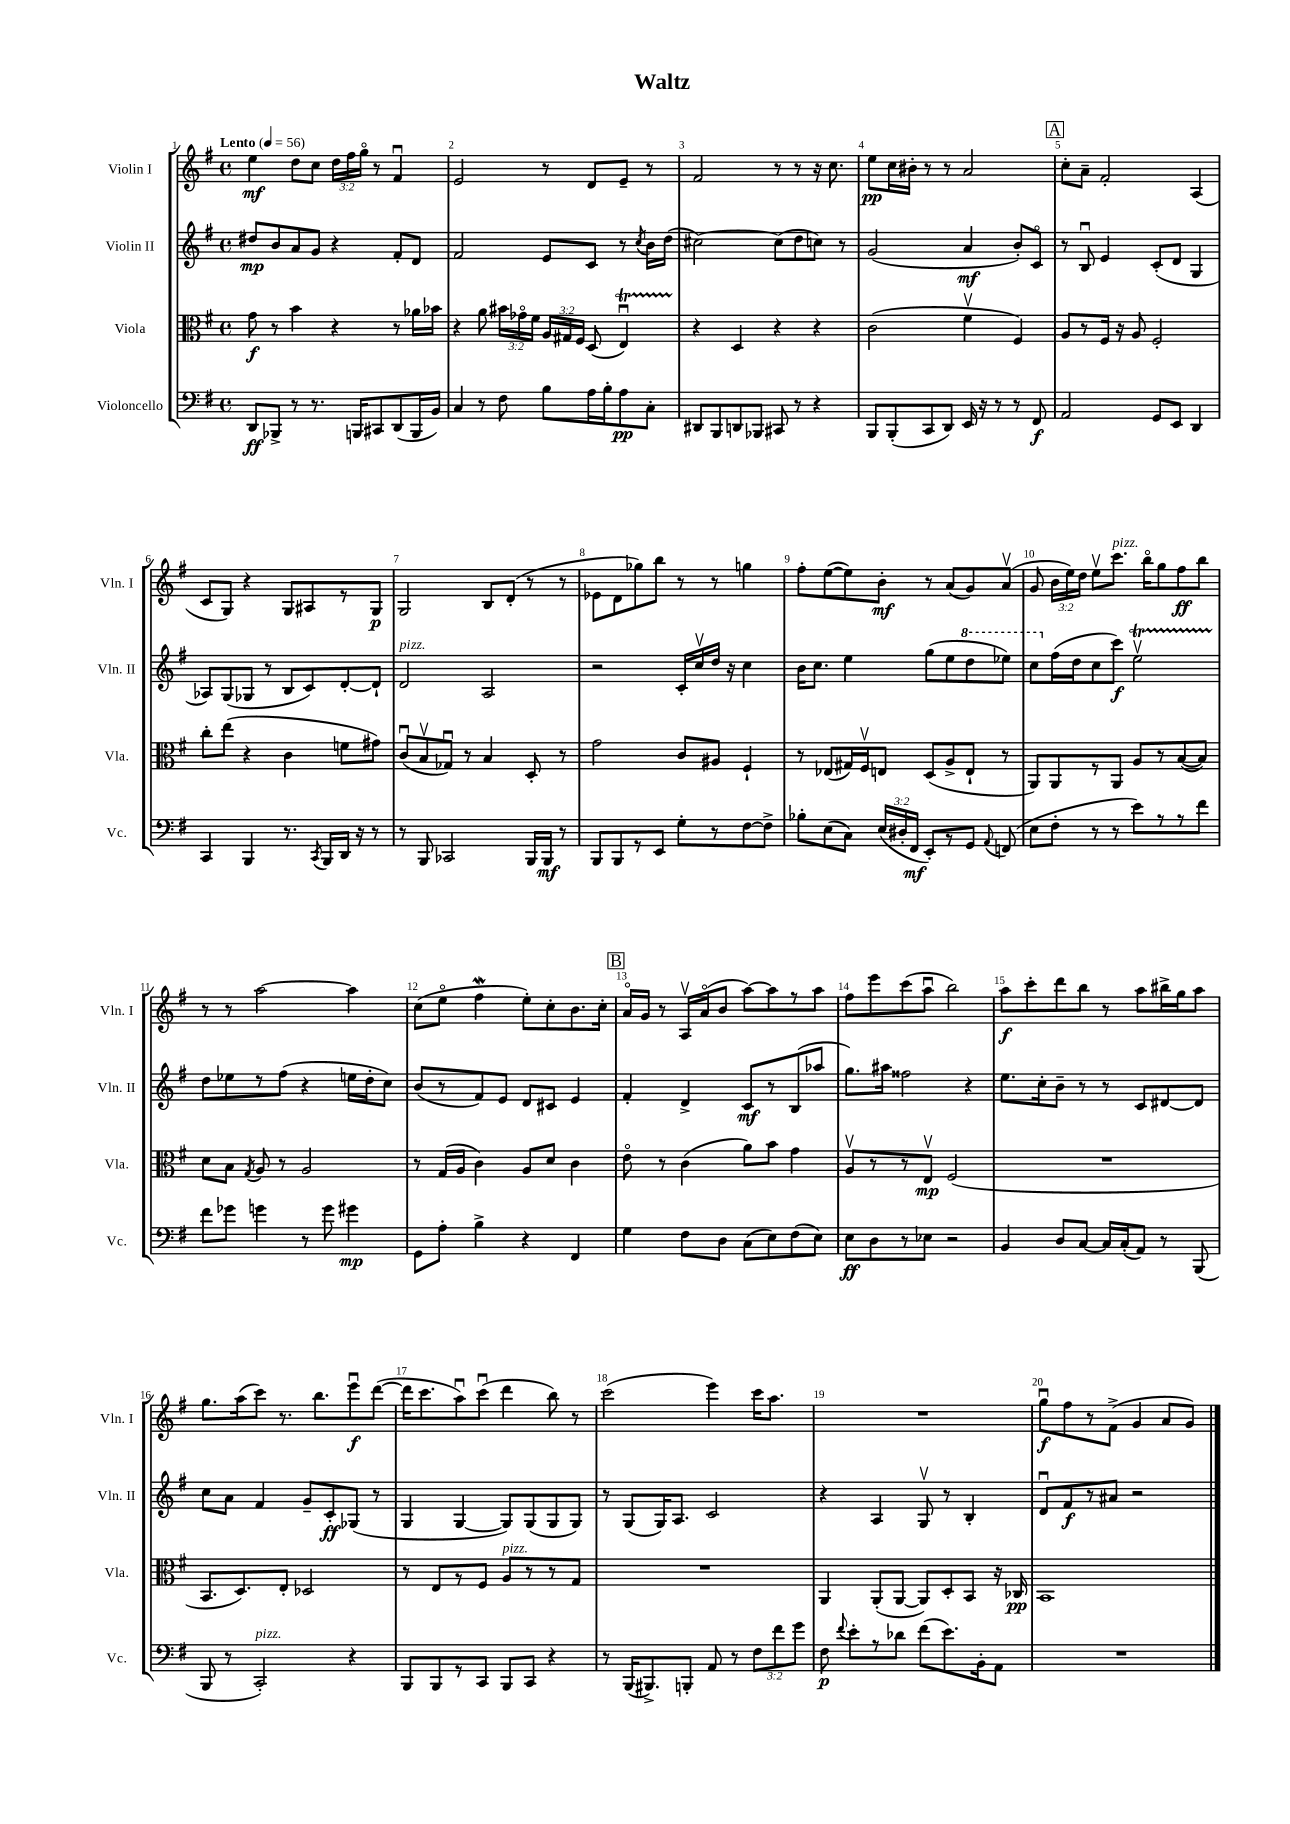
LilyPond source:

\header { title = "Waltz" }
<<
\new StaffGroup <<
\new Staff = "s0" \with { instrumentName = "Violin I" shortInstrumentName = "Vln. I" } {
    \clef treble \key g \major \defaultTimeSignature \time 4/4 \override Staff.TupletNumber.text = #tuplet-number::calc-fraction-text \tempo "Lento" 4 = 56
    \autoBeamOff e''4\mf d''8[ c''8] \tuplet 3/2 { d''16[ fis''16 g''16]\flageolet } r8 fis'4\downbow |
    e'2 r8 d'8[ e'8]-- r8 |
    fis'2 r8 r8 r16 c''8. |
    e''8[\pp c''16 bis'16]-. r8 r8 a'2 |
    \mark \markup { \box "A" } c''8[-. a'8]-- fis'2-. a4( |
    c'8[ g8]) r4 g8[ ais8 r8 g8]\p |
    g2 b8[ d'8]-.( r8 r8 |
    ees'8[ d'8 ges''8) b''8] r8 r8 g''4 |
    fis''8[-. e''8~( e''8) b'8]-.\mf r8 a'8[( g'8) a'8]\upbow( |
    g'8 \tuplet 3/2 { b'16[ e''16) d''16] } e''8[\upbow c'''8.]^\markup { \italic "pizz." } b''16[\flageolet g''8 fis''8\ff b''8] |
    r8 r8 a''2~ a''4 |
    c''8[( e''8]\flageolet fis''4\mordent e''8[-.) c''8-. b'8. c''16]-. |
    \mark \markup { \box "B" } a'16[\flageolet g'16] r8 a16[\upbow a'16\flageolet( b'8] a''8[~) a''8 r8 a''8] |
    fis''8[ e'''8 c'''8( a''8]\downbow b''2) |
    a''8[\f c'''8-. d'''8 b''8] r8 a''8[ bis''16-> g''16 a''8] |
    g''8.[ a''16( c'''8]) r8. b''8.[ e'''8\downbow\f d'''8]~( |
    d'''16[ c'''8. a''8\downbow) c'''8]\downbow( d'''4 b''8) r8 |
    c'''2( e'''4) c'''16[ a''8.] |
    R1 |
    g''8[\downbow\f fis''8 r8 fis'8]->( g'4 a'8[ g'8]) \bar "|." |
}
\new Staff = "s1" \with { instrumentName = "Violin II" shortInstrumentName = "Vln. II" } {
    \clef treble \key g \major \defaultTimeSignature \time 4/4
    \autoBeamOff dis''8[\mp b'8 a'8 g'8] r4 fis'8[-. d'8] |
    fis'2 e'8[ c'8] r8 \acciaccatura { c''8 } b'16[ d''16]( |
    cis''2~) cis''8[( d''8 c''8]) r8 |
    g'2( a'4\mf b'8[-.) c'8]\flageolet |
    \mark \markup { \box "A" } r8 b8\downbow e'4 c'8[-.( d'8] g4 |
    aes8[) g8( ges8] r8 b8[ c'8) d'8~-. d'8]-! |
    d'2^\markup { \italic "pizz." } a2 |
    r2 c'16[-. c''16\upbow d''16] r16 c''4 |
    b'16[ c''8.] e''4 g''8[( e''8 \ottava #1 d'''8 ees'''8]) |
    c'''8[ \ottava #0 fis''16( d''16 c''8 c'''8]\f) e''2\upbow\startTrillSpan |
    d''8[\stopTrillSpan ees''8 r8 fis''8]( r4 e''16[ d''16-. c''8]) |
    b'8[( r8 fis'8) e'8] d'8[ cis'8] e'4 |
    \mark \markup { \box "B" } fis'4-. d'4-> c'8[\mf r8 b8( aes''8] |
    g''8.[) ais''16] fisis''2 r4 |
    e''8.[ c''16-. b'8]-- r8 r8 c'8[ dis'8~ dis'8] |
    c''8[ a'8] fis'4 g'8[-- c'8-.\ff ges8]( r8 |
    g4 g4~ g8[) g8( g8 g8]) |
    r8 g8[( g16) a8.] c'2 |
    r4 a4 g8\upbow r8 b4-. |
    d'8[\downbow fis'8\f r8 ais'8] r2 \bar "|." |
}
\new Staff = "s2" \with { instrumentName = "Viola" shortInstrumentName = "Vla." } {
    \clef alto \key g \major \defaultTimeSignature \time 4/4 \override Staff.TupletNumber.text = #tuplet-number::calc-fraction-text
    \autoBeamOff g'8\f r8 b'4 r4 r8 aes'16[ bes'16] |
    r4 a'8 \tuplet 3/2 { bis'16[ ges'16\flageolet fis'16] } \tuplet 3/2 { a16[ gis16 fis16] } d8( e4\downbow\startTrillSpan) |
    r4\stopTrillSpan d4 r4 r4 |
    c'2( fis'4\upbow fis4) |
    \mark \markup { \box "A" } a8[ r8 fis16] r16 a8 fis2-. |
    c''8[-. e''8]( r4 c'4 f'8[ gis'8]) |
    c'8[\downbow( b8\upbow ges8]\downbow) r8 b4 d8-. r8 |
    g'2 c'8[ ais8] fis4-! |
    r8 ees8[( gis16) fis16\upbow e8] d8[( a8-> e8]-! r8 |
    a,8[) a,8 r8 a,8] a8[ r8 b8~( b8]) |
    d'8[ b8] \acciaccatura { g8 } a8 r8 a2 |
    r8 g16[( a16] c'4) a8[ d'8] c'4 |
    \mark \markup { \box "B" } e'8\flageolet r8 c'4( a'8[) b'8] g'4 |
    a8[\upbow r8 r8 e8]\upbow\mp fis2( |
    R1 |
    b,8.[ d8.) e8]-. des2 |
    r8 e8[ r8 fis8] a8[^\markup { \italic "pizz." } r8 r8 g8] |
    R1 |
    a,4 a,8[-.( a,8]~ a,8[) d8-. b,8] r16 ces16\pp |
    b,1 \bar "|." |
}
\new Staff = "s3" \with { instrumentName = "Violoncello" shortInstrumentName = "Vc." } {
    \clef bass \key g \major \defaultTimeSignature \time 4/4 \override Staff.TupletNumber.text = #tuplet-number::calc-fraction-text
    \autoBeamOff d,8[\ff bes,,8]-> r8 r8. b,,16[ cis,8 d,8( b,,16 b,16]) |
    c4 r8 fis8 b8[ a16 b16-. a8\pp c8]-. |
    dis,8[ b,,8 d,8 bes,,8] cis,8 r8 r4 |
    b,,8[ b,,8-.( c,8 d,8]) e,16 r16 r8 r8 fis,8\f |
    \mark \markup { \box "A" } a,2 g,8[ e,8] d,4 |
    c,4 b,,4 r8. \acciaccatura { c,8 } b,,16[ d,16] r16 r8 |
    r8 b,,8 ces,2 b,,16[ b,,16]\mf r8 |
    b,,8[ b,,8 r8 e,8] g8[-. r8 fis8~ fis8]-> |
    bes8[-. e8( c8]) \tuplet 3/2 { e16[( dis16-. fis,16]\mf } e,8[-.) r8 g,8] \appoggiatura { a,8 } f,8( |
    e8[ fis8]-. r8 r8 e'8[) r8 r8 fis'8] |
    fis'8[ ges'8] g'4 r8 g'8 gis'4\mp |
    g,8[ a8]-. b4-> r4 fis,4 |
    \mark \markup { \box "B" } g4 fis8[ d8] c8[( e8) fis8( e8]) |
    e8[\ff d8 r8 ees8] r2 |
    b,4 d8[ c8]~ c16[ c16-.( a,8]) r8 b,,8( |
    b,,8 r8 c,2-.^\markup { \italic "pizz." }) r4 |
    b,,8[ b,,8 r8 c,8] b,,8[ c,8] r4 |
    r8 b,,16[( bis,,8.->) b,,8]-. a,8 r8 \tuplet 3/2 { fis8[ fis'8 g'8] } |
    fis8\p \appoggiatura { fis'8 } e'8[-. r8 des'8] fis'8[( e'8.) b,16-. a,8] |
    R1 \bar "|." |
}
>>
>>
\layout { \context { \Score \override BarNumber.break-visibility = ##(#f #t #t) barNumberVisibility = #all-bar-numbers-visible } }
